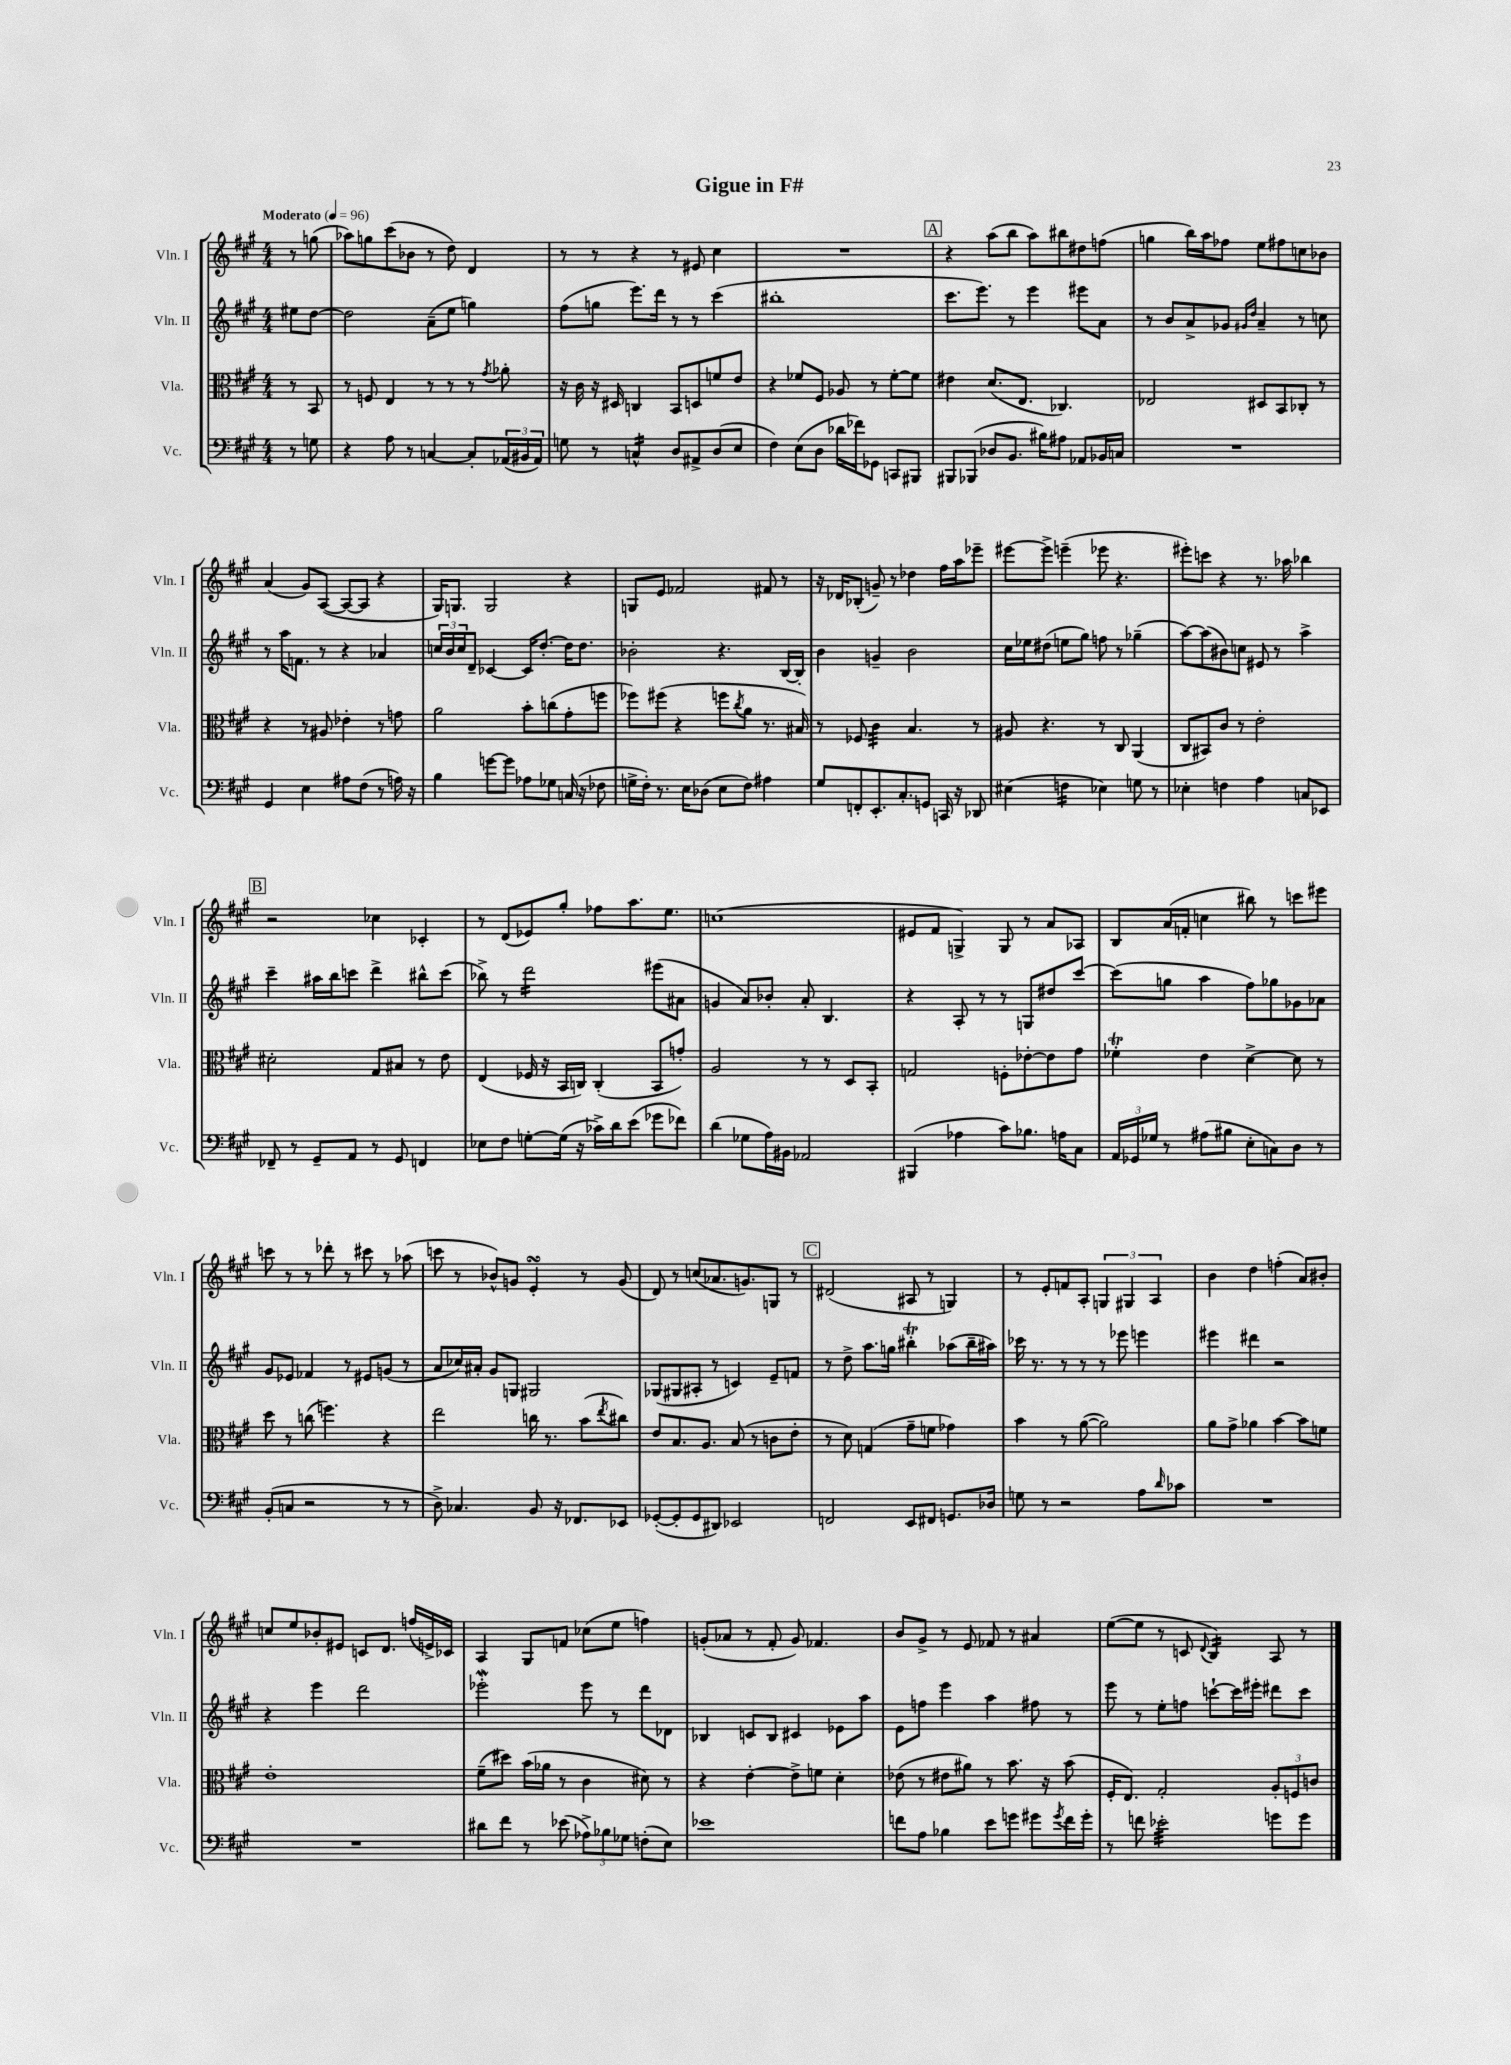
\header { title = "Gigue in F#" }
<<
\new StaffGroup <<
\new Staff = "s0" \with { instrumentName = "Vln. I" shortInstrumentName = "Vln. I" } {
    \clef treble \key a \major \numericTimeSignature \time 4/4 \partial 4 \tempo "Moderato" 4 = 96
    r8 g''8( |
    aes''8) g''8 cis'''8( bes'8 r8 d''8) d'4 |
    r8 r8 r4 r8 eis'8 cis''4 |
    R1 |
    \mark \markup { \box "A" } r4 a''8( b''8 a''8) bis''8 dis''8 f''8( |
    g''4 b''16) a''16 fes''8 e''8 fis''8 c''8 bes'8 |
    a'4( gis'8) a8~( a8~ a8 r4 |
    gis16) g8. g2 r4 |
    g8 e'8 fes'2 fis'8 r8 |
    r16 des'16 bes8-.( g'8--) r8 des''4 fis''16 a''16 ees'''8-- |
    eis'''8~ eis'''8-> e'''4--( ees'''8 r4. |
    eis'''8-.) c'''8 r4 r8. aes''16 bes''4 |
    \mark \markup { \box "B" } r2 ces''4 ces'4-. |
    r8 d'8( ees'8) gis''8-. fes''8 a''8. e''8. |
    c''1( |
    eis'8 fis'8 g4->) g8 r8 a'8 aes8 |
    b8 a'16( f'16-. c''4 bis''8) r8 c'''8 eis'''8 |
    c'''8 r8 r8 des'''8-. r8 cis'''8 r8 aes''8( |
    c'''8 r8 bes'8-^) g'8 e'4-.\turn r8 g'8( |
    d'8) r8 c''8( aes'8. g'8.) g8 r8 |
    \mark \markup { \box "C" } dis'2( ais8 r8 g4) |
    r8 e'8-. f'8 a8-. \tuplet 3/2 { g4 gis4 a4 } |
    b'4 d''4 f''4-.( a'8) bis'8-. |
    c''8 e''8 bes'8-. eis'8 c'8 d'8. f''16( e'16->) ces'16 |
    a4 gis8 f'8 ces''8( e''8 f''4) |
    g'8-.( aes'8 r8 fis'8-. g'8) fes'4. |
    b'8 gis'8-> r8 e'8 fes'8 r8 ais'4 |
    e''8~( e''8 r8 c'8 \appoggiatura { d'8 } b4:16) a8 r8 \bar "|." |
}
\new Staff = "s1" \with { instrumentName = "Vln. II" shortInstrumentName = "Vln. II" } {
    \clef treble \key a \major \numericTimeSignature \time 4/4 \partial 4
    eis''8 d''8~ |
    d''2 a'8--( e''8 g''4) |
    fis''8( g''8 e'''8.) d'''16 r8 r8 cis'''4( |
    bis''1-. |
    \mark \markup { \box "A" } cis'''8. e'''8.) r8 e'''4 eis'''8 a'8 |
    r8 b'8 a'8-> ges'8 \grace { gis'16 d''16 } a'4-- r8 c''8 |
    r8 a''16 f'8. r8 r4 aes'4 |
    \tuplet 3/2 { c''16 b'16 c''16 } d'8-- ces'4~ ces'16 d''8.~-. d''16 d''8. |
    bes'2-. r4. b16~ b16-. |
    b'4 g'4-- b'2 |
    cis''16 ees''16 dis''8( e''8 gis''8) f''8 r8 ges''4--( |
    a''8~) a''8( bis'8) c''8 eis'8 r8 a''4-> |
    \mark \markup { \box "B" } cis'''4-- ais''16 b''16 c'''8 d'''4-> bis''8-^ c'''8( |
    bes''8->) r8 d'''2:16 eis'''8( ais'8 |
    g'4 a'8) bes'8-. a'8-. b4. |
    r4 a8-. r8 r8 g8 dis''8 cis'''8~ |
    cis'''8( g''8 a''4 fis''8) ges''8 ges'8 aes'8 |
    gis'8 ees'8 fes'4 r8 eis'8 g'8( r8 |
    a'8 ces''16) ais'16-. gis'8 g8 gis2 |
    ges8( gis8 ais8-. r8 c'4) e'8-- f'8 |
    \mark \markup { \box "C" } r8 d''8-> a''8. g''16 bis''4-.\trill aes''8( bis''16-- ais''16) |
    ces'''16 r8. r8 r8 r8 ees'''8 e'''4 |
    eis'''4 dis'''4 r2 |
    r4 e'''4 d'''2 |
    ees'''2-.\mordent ees'''8 r8 d'''8 des'8 |
    bes4 c'8 bes8 cis'4 ees'8 a''8 |
    e'8 f''8 e'''4 a''4 fis''8 r8 |
    e'''8 r8 e''8-. f''8 c'''8~-! c'''16 eis'''16-. dis'''8 c'''8 \bar "|." |
}
\new Staff = "s2" \with { instrumentName = "Vla." shortInstrumentName = "Vla." } {
    \clef alto \key a \major \numericTimeSignature \time 4/4 \partial 4
    r8 b,8 |
    r8 f8 e4 r8 r8 r8 \acciaccatura { gis'8 } aes'8-. |
    r16 cis'16 r16 dis16 c4 b,8 d8 f'8 e'8 |
    r4 fes'8 fis8 aes8 r8 fes'8~-. fes'8 |
    \mark \markup { \box "A" } eis'4 d'8.( e8. ces4.) |
    ees2 dis8 b,8 ces8-. r8 |
    r4 r8 ais8 ees'4-. r8 g'8 |
    a'2 b'8-. c''8( gis'8-. f''8 |
    fes''8) fis''8( r4 f''8 \acciaccatura { cis''8 } a'8 r8. bis16) |
    r8 fes8 cis'4:32 b4. r8 |
    ais8 r4. r8 cis8 a,4( |
    cis8 bis,8) cis'8 r8 e'2-. |
    \mark \markup { \box "B" } dis'2-. gis8 bis8 r8 e'8 |
    e4( fes16 r16 b,16 c16) c4-.( b,8 g'8-.) |
    a2 r8 r8 d8 b,8-. |
    g2 f8-. ees'8~-. ees'8 gis'8 |
    fes'4-.\trill e'4 d'4~-> d'8 r8 |
    d''8 r8 c''8( f''4.) r4 |
    e''2 c''16 r8. b'8( \acciaccatura { e''8 } cis''8) |
    e'8 b8. a8. b8( r8 c'8 e'8-. |
    \mark \markup { \box "C" } r8 d'8) g4( gis'8-- f'8 ges'4) |
    b'4 r8 a'8~( a'2) |
    a'8 gis'8-> aes'4 b'4~ b'8 f'8 |
    e'1-. |
    fis'8--( dis''8) b'16( aes'16 r8 cis'4 dis'8) r8 |
    r4 e'4~-. e'8-> f'8 d'4-. |
    ees'8( r8 eis'8 ais'8) r8 b'8. r16 b'8( |
    fis16-. e8.) gis2-. \tuplet 3/2 { a8-. f8 c'8 } \bar "|." |
}
\new Staff = "s3" \with { instrumentName = "Vc." shortInstrumentName = "Vc." } {
    \clef bass \key a \major \numericTimeSignature \time 4/4 \partial 4
    r8 g8 |
    r4 a8 r8 c4~ c8-. \tuplet 3/2 { aes,16( bis,16 aes,16) } |
    g8 r8 c4:16-^ d8 ais,8-> d8( e8 |
    fis4) e8( d8 des'16 fes'16) ges,8 c,8 bis,,8 |
    \mark \markup { \box "A" } bis,,8 bes,,8( des8 b,8. bis16) ais8 aes,8 bes,16 c16 |
    R1 |
    gis,4 e4 ais8 fis8( r8 a16) r16 |
    b4 g'8~ g'8 aes8 ges8 c16( r16 fes8 |
    g16-> fis16-.) r8. e16 des8( e8 fis8) ais4 |
    gis8 f,8-. e,8.-. cis8.-. g,8 c,16 r16 des,8 |
    eis4( f4:16 ees4) g8 r8 |
    ees4-. f4 a4 c8 ees,8 |
    \mark \markup { \box "B" } fes,8-- r8 gis,8-- a,8 r8 gis,8 f,4 |
    ees8 fis8 g8~-. g16( r16 ces'16->) d'16 e'8( ges'8 fes'8) |
    d'4( ges8 a16) bis,16 aes,2 |
    bis,,4( aes4 cis'8) bes8. a16 cis8 |
    \tuplet 3/2 { a,16 ges,16 ges16 } r8 ais8( bis8 e8-. c8) d8 r8 |
    b,8-.( c8 r2 r8 r8 |
    d8->) ces4. b,8 r16 fes,8. ees,8 |
    ges,8~-.( ges,8-. ges,8 dis,8) ees,2 |
    \mark \markup { \box "C" } f,2 e,8 fis,8 g,8. des16 |
    g8 r8 r2 a8 \grace { d'16 } ces'8 |
    R1 |
    R1 |
    dis'8 fis'8 r8 ees'8( \tuplet 3/2 { aes8->) bes8 ges8 } f8-.( e8) |
    ees'1 |
    f'8 a8 bes4 e'8 g'8 gis'8 \acciaccatura { gis'8 } f'16 gis'16-. |
    r8 f'8 ees'2:32-. g'8 g'8 \bar "|." |
}
>>
>>
\layout { \context { \Score \remove "Bar_number_engraver" } }
